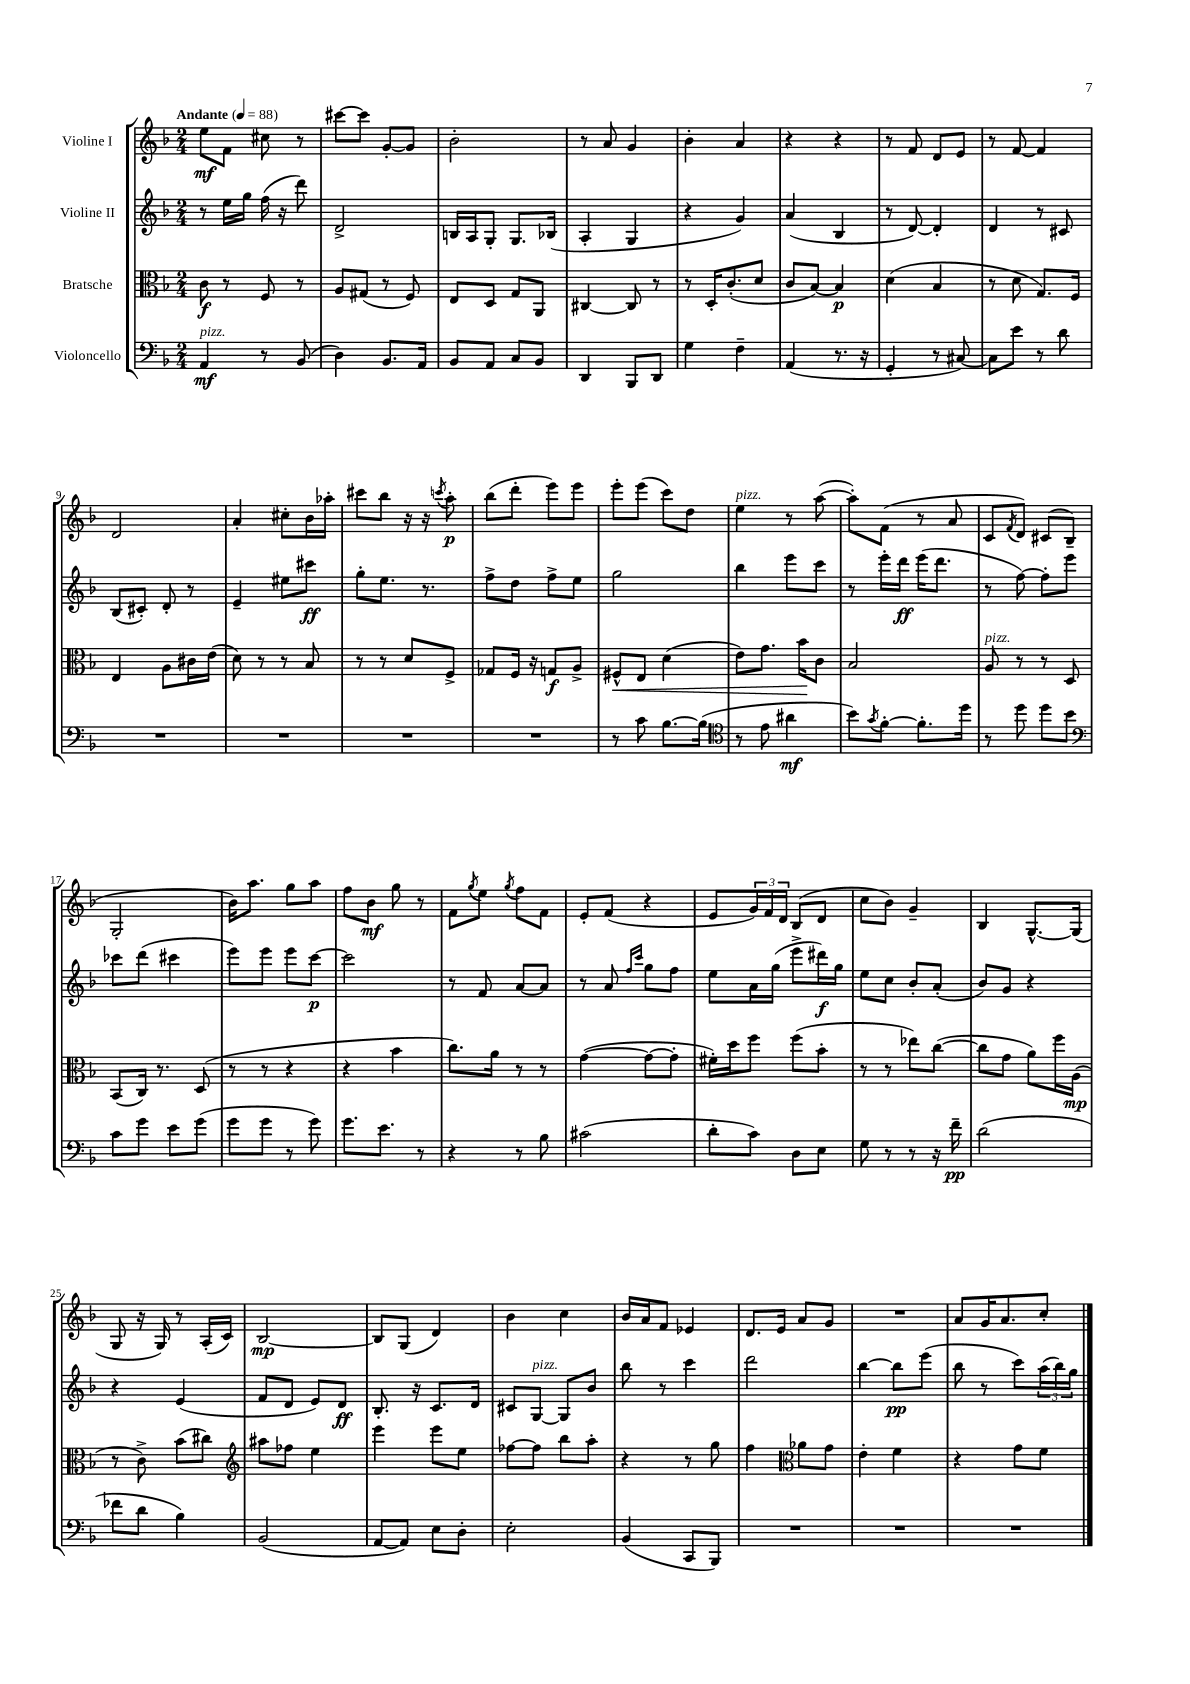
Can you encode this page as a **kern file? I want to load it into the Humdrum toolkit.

**kern	**kern	**kern	**kern
*staff4	*staff3	*staff2	*staff1
*clefF4	*clefC3	*clefG2	*clefG2
*k[b-]	*k[b-]	*k[b-]	*k[b-]
*M2/4	*M2/4	*M2/4	*M2/4
*MM88	*MM88	*MM88	*MM88
4AA	8c	8r	8ee
.	8r	16ee	8f
.	.	16gg	.
8r	8F	(16ff	8cc#
.	.	16r	.
(8BB-	8r	8ddd)	8r
=	=	=	=
4D)	8A	2d^	[8ccc#
.	(8G#	.	8ccc#]
8.BB-	8r	.	[8g'
.	8F)	.	8g]
16AA	.	.	.
=	=	=	=
8BB-	8E	16B	2b-'
.	.	16A	.
8AA	8D	8G'	.
8C	8G	8.G	.
8BB-	8AA	.	.
.	.	(16B-	.
=	=	=	=
4DD	[4C#	4A'	8r
.	.	.	8a
8BBB-	8C#]	4G	4g
8DD	8r	.	.
=	=	=	=
4G	8r	4r	4b-'
.	16D'	.	.
.	(8.c'	.	.
4F~	.	4g)	4a
.	8d	.	.
=	=	=	=
(4AA	8c	(4a	4r
.	[8B-)	.	.
8.r	4B-]	4B-	4r
16r	.	.	.
=	=	=	=
4GG'	(4d	8r	8r
.	.	[8d)	8f
8r	4B-	4d']	8d
[8C#)	.	.	8e
=	=	=	=
8C#]	8r	4d	8r
8e	8d	.	[8f
8r	8.G)	8r	4f]
8d	.	8c#	.
.	16F	.	.
=	=	=	=
2r	4E	(8B-	2d
.	.	8c#')	.
.	8A	8d'	.
.	16c#	8r	.
.	(16e	.	.
=	=	=	=
2r	8d)	4e~	4a'
.	8r	.	.
.	8r	8ee#	8cc#'
.	8B-	8ccc#	16b-
.	.	.	16aa-'
=	=	=	=
2r	8r	8gg'	8ccc#
.	8r	8.ee	8bb-
.	8d	.	16r
.	.	8.r	16r
.	.	.	8qccc
.	8F^	.	8aa'
=	=	=	=
2r	8G-	8ff^	(8bb-
.	16F	8dd	8ddd'
.	16r	.	.
.	8G	8ff^	8eee)
.	8A^	8ee	8eee
=	=	=	=
8r	8F#^^	2gg	8eee'
8c	8E	.	(8eee
[8.B-	(4d	.	8ccc)
.	.	.	8dd
(16B-]	.	.	.
=	=	=	=
*clefC4	*	*	*
8r	8e)	4bb-	4ee
8e	8.g	.	.
4a#	.	8eee	8r
.	16b-	.	.
.	8c	8ccc	([8aa
=	=	=	=
8b-)	2B-	8r	8aa'])
8qg	.	.	.
[8f'	.	16eee'	(8f
.	.	16ddd	.
8.f']	.	(16eee	8r
.	.	8.ddd	.
.	.	.	8a
16dd	.	.	.
=	=	=	=
8r	8A	8r	8c
.	.	.	8qf
8dd	8r	[8ff)	8d)
8dd	8r	8ff']	(8c#
8b-	8D	8eee	8B-~
=	=	=	=
*clefF4	*	*	*
8c	(8BB-	8ccc-	2G'
8g	16C)	(8ddd	.
.	8.r	.	.
8e	.	4ccc#	.
(8g	(8D	.	.
=	=	=	=
8g	8r	8eee)	16b-)
.	.	.	8.aa
8g	8r	8eee	.
8r	4r	8eee	8gg
8g)	.	[8ccc	8aa
=	=	=	=
8.g	4r	2ccc]	8ff
.	.	.	8b-
8.e	.	.	.
.	4b-	.	8gg
8r	.	.	8r
=	=	=	=
4r	8.cc)	8r	8f
.	.	.	8qgg
.	.	8f	8ee
.	16a	.	.
.	.	.	8qgg
8r	8r	[8a	8ff
8B-	8r	8a]	8f
=	=	=	=
(2c#	([4g	8r	8e'
.	.	8a	(8f
.	.	16qqff	.
.	.	16qqccc	.
.	8g_	8gg	4r
.	8g']	8ff	.
=	=	=	=
8d'	16f#')	8ee	8e
.	16dd	.	.
8c)	8ff	16a	24g)
.	.	.	24f
.	.	(16gg	.
.	.	.	24d
8D	(8ff	8eee^	(8B-
8E	8b-'	16ddd#)	8d
.	.	16gg	.
=	=	=	=
8G	8r	8ee	8cc
8r	8r	8cc	8b-)
8r	8ee-)	8b-'	4g~
16r	([8cc	(8a'	.
16f~	.	.	.
=	=	=	=
(2d	8cc]	8b-)	4B-
.	8g	8g	.
.	8a)	4r	[8.G^^
.	16ff	.	.
.	(16A	.	(16G]
=	=	=	=
8f-	8r	4r	8G
8d	8c^)	.	16r
.	.	.	16G)
4B-)	(8b-	(4e	8r
.	8cc#)	.	(16A'
.	.	.	16c)
=	=	=	=
*	*clefG2	*	*
(2BB-	8aa#	8f	[2B-
.	8ff-	8d	.
.	4ee	8e)	.
.	.	8d	.
=	=	=	=
[8AA	4eee	8.B-'	8B-]
8AA])	.	.	(8G
.	.	16r	.
8E	8eee	8.c	4d)
8D'	8ee	.	.
.	.	16d	.
=	=	=	=
2E'	[8ff-	8c#	4b-
.	8ff-]	[8G	.
.	8bb-	8G]	4cc
.	8aa'	8b-	.
=	=	=	=
(4BB-	4r	8bb-	16b-
.	.	.	16a
.	.	8r	8f
8CC	8r	4ccc	4e-
8BBB-)	8gg	.	.
=	=	=	=
2r	4ff	2ddd	8.d
.	.	.	16e
*	*clefC3	*	*
.	8a-	.	8a
.	8g	.	8g
=	=	=	=
2r	4e'	[4bb-	2r
.	4f	8bb-]	.
.	.	(8eee	.
=	=	=	=
2r	4r	8bb-	8a
.	.	8r	16g
.	.	.	8.a
.	8g	8ccc)	.
.	8f	(24aa	8cc'
.	.	24bb-)	.
.	.	24gg	.
==	==	==	==
*-	*-	*-	*-
